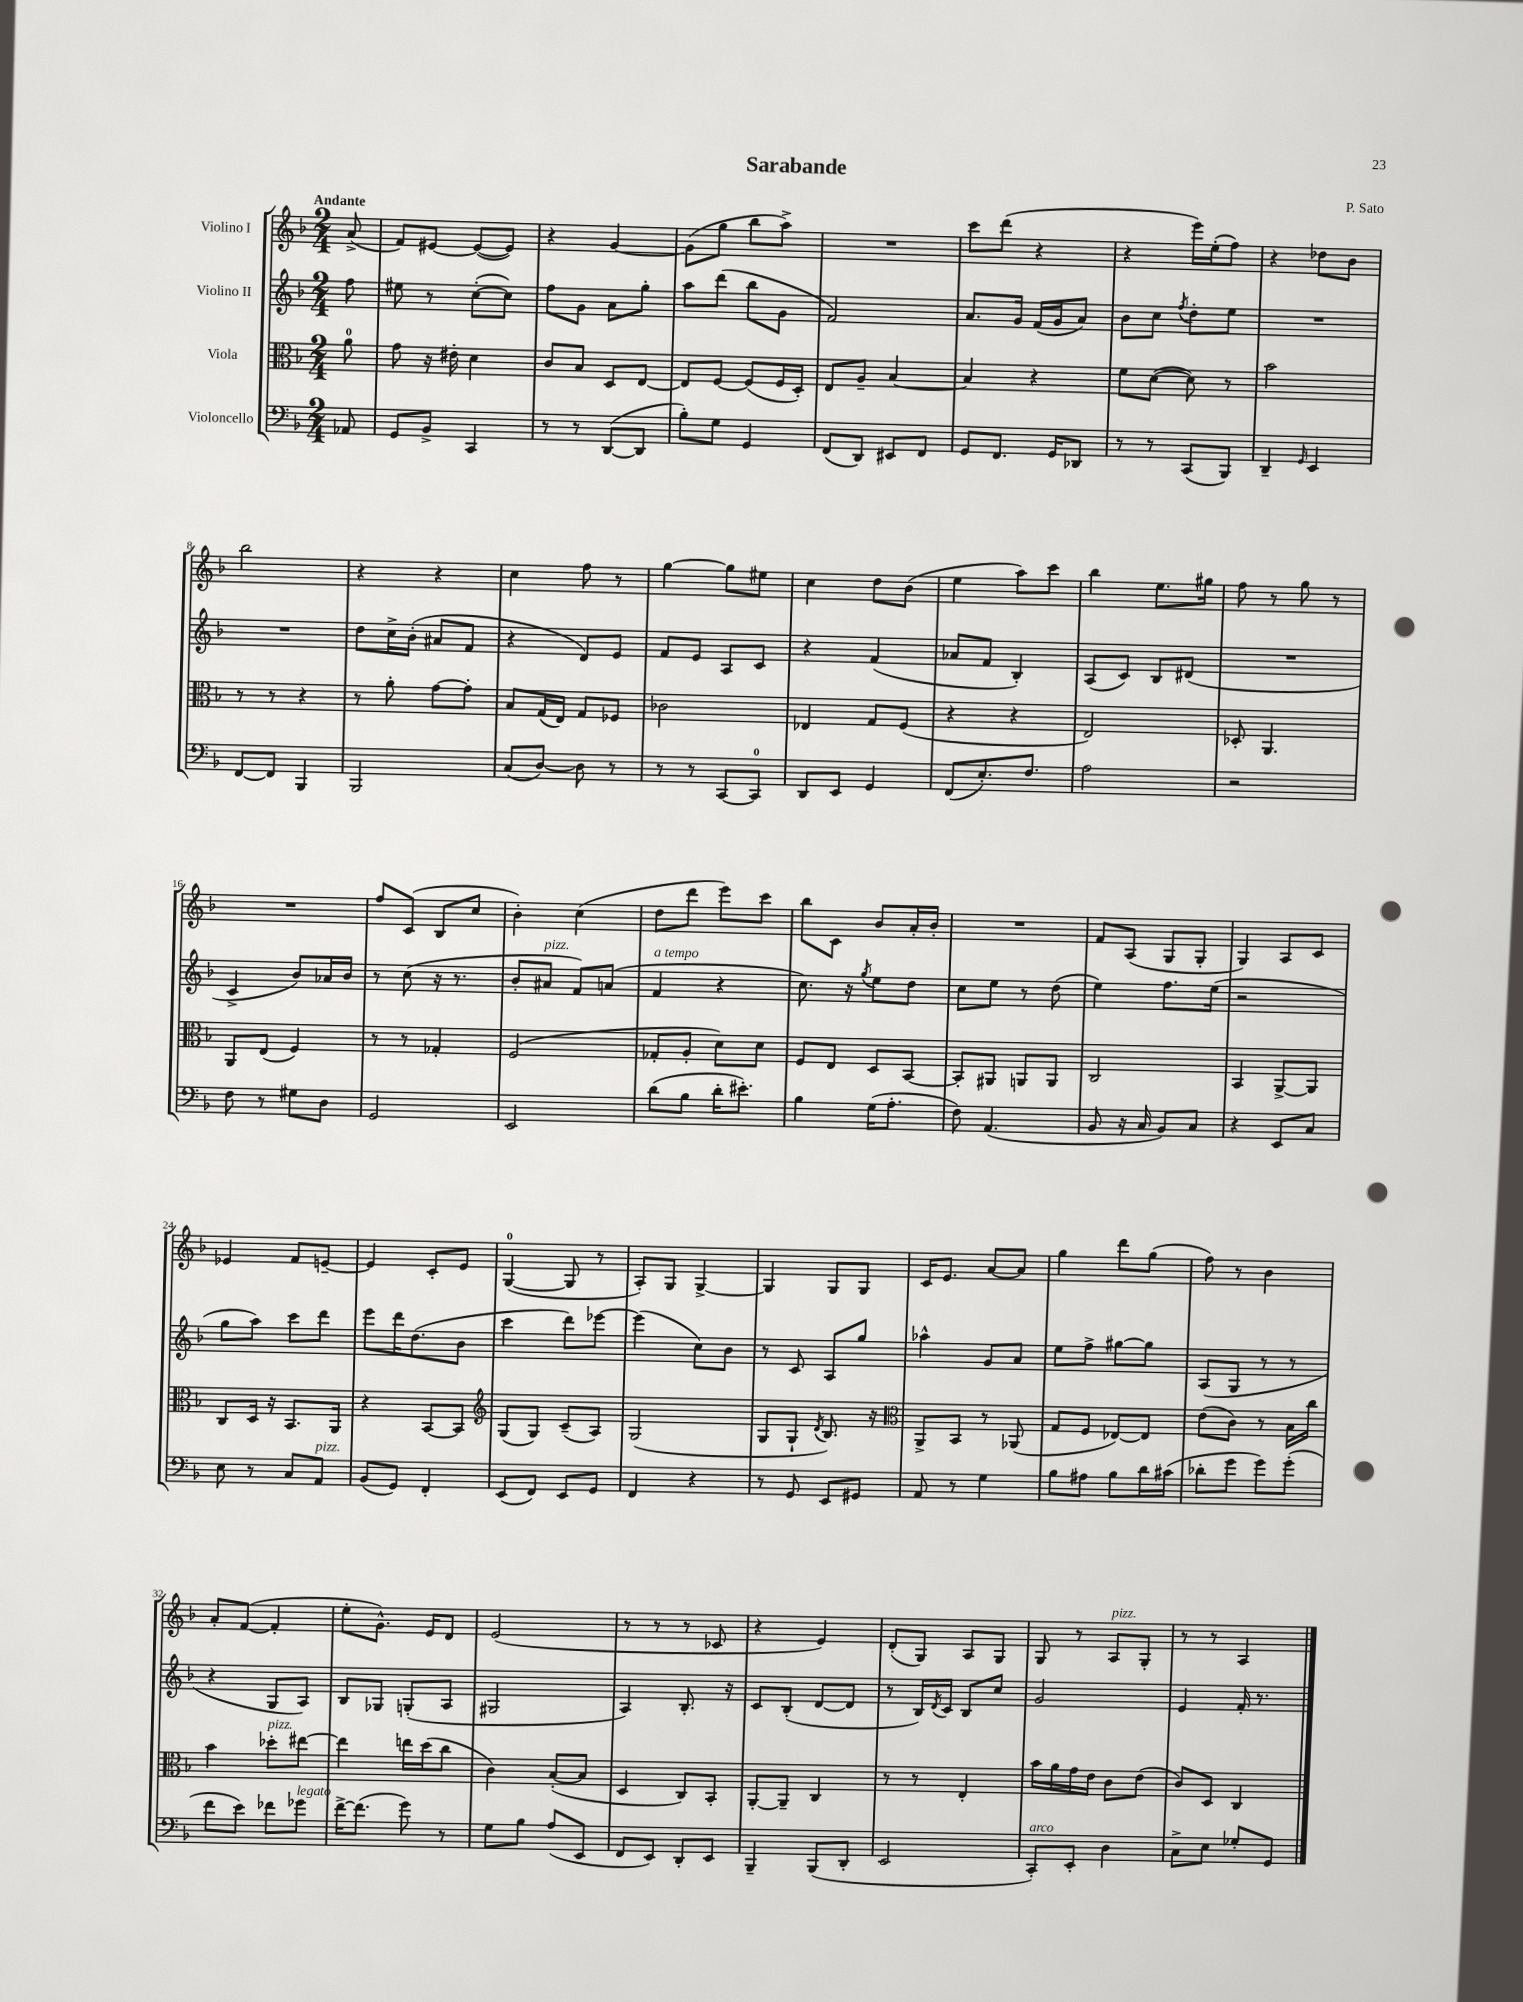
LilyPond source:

\header { title = "Sarabande" composer = "P. Sato" }
<<
\new StaffGroup <<
\new Staff = "s0" \with { instrumentName = "Violino I" } {
    \clef treble \key f \major \numericTimeSignature \time 2/4 \partial 8 \tempo "Andante"
    a'8->( |
    f'8) eis'8~ eis'8~( eis'8) |
    r4 g'4~ |
    g'8( g''8 bes''8 a''8->) |
    R2 |
    c'''8 d'''8( r4 |
    r4 e'''16) e''16-.( f''8) |
    r4 des''8 bes'8 |
    bes''2 |
    r4 r4 |
    c''4 f''8 r8 |
    g''4~ g''8 eis''8 |
    c''4 d''8 bes'8( |
    e''4 a''8) c'''8 |
    bes''4 e''8. gis''16 |
    f''8 r8 g''8 r8 |
    R2 |
    f''8 c'8( bes8 c''8 |
    bes'4-.) c''4( |
    d''8 d'''8 e'''8) c'''8 |
    bes''8 c'8 bes'8 a'16-. bes'16-. |
    R2 |
    f'8 a8( g8 g8-. |
    g4) a8 c'8 |
    ees'4 f'8 e'8~-- |
    e'4 c'8-. e'8 |
    g4-0~( g8 r8 |
    a8-.) g8 g4~-> |
    g4 g8 g8 |
    c'16 e'8. a'8~ a'8 |
    g''4 d'''8 g''8( |
    f''8) r8 bes'4 |
    a'8-. f'8~( f'4-. |
    e''8-. g'8.-^) e'16 d'8 |
    e'2( |
    r8 r8 r8 ces'8 |
    r4 e'4) |
    d'8-.( g8) a8 g8 |
    g8 r8 a8^\markup { \italic "pizz." } g8-. |
    r8 r8 a4 \bar "|." |
}
\new Staff = "s1" \with { instrumentName = "Violino II" } {
    \clef treble \key f \major \numericTimeSignature \time 2/4 \partial 8
    f''8 |
    eis''8 r8 c''8~-.( c''8) |
    f''8 g'8 a'8 g''8-. |
    a''8 d'''8( bes''8 g'8 |
    f'2) |
    a'8. g'16 f'16( g'16 a'8) |
    bes'8 c''8 \acciaccatura { f''8 } d''8-. e''8 |
    R2 |
    R2 |
    d''8 c''16-> bes'16-.( ais'8 f'8 |
    r4 d'8) e'8 |
    f'8 e'8 a8 c'8 |
    r4 f'4( |
    aes'8 f'8 bes4-.) |
    a8( c'8) bes8 dis'8( |
    R2 |
    c'4-> bes'8) aes'16 bes'16 |
    r8 c''8( r16 r8. |
    bes'8-. ais'8^\markup { \italic "pizz." } f'8) a'8( |
    f'4^\markup { \italic "a tempo" } r4 |
    c''8.) r16 \acciaccatura { g''8 } e''8 d''8 |
    c''8 e''8 r8 d''8( |
    e''4) f''8. e''16( |
    r2 |
    g''8 a''8) c'''8 d'''8 |
    e'''8 d'''16 d''8.( bes'8 |
    c'''4 d'''8) ees'''8~ |
    ees'''4( c''8) bes'8 |
    r8 c'8 a8 g''8 |
    aes''4-^ g'8 a'8 |
    e''8 f''8-> gis''8~ gis''8 |
    a8( g8 r8 r8 |
    r4 g8 a8) |
    bes8 ges8 g8-.( a8 |
    gis2 |
    a4) bes8.-. r16 |
    c'8 bes8-.( d'8~ d'8 |
    r8 bes16) \acciaccatura { d'8 } c'16 bes8 c''8 |
    g'2 |
    e'4 f'16-. r8. \bar "|." |
}
\new Staff = "s2" \with { instrumentName = "Viola" } {
    \clef alto \key f \major \numericTimeSignature \time 2/4 \partial 8
    a'8-0 |
    g'8 r16 eis'16-. d'4 |
    c'8 bes8 d8 e8~ |
    e8 f8~ f8( f16 d16-.) |
    e8 a8-- bes4~ |
    bes4 r4 |
    f'8 d'8~( d'8) r8 |
    bes'2 |
    r8 r8 r4 |
    r8 a'8-. g'8~ g'8-. |
    bes8 g16( e16) g8 fes8 |
    ces'2 |
    ees4 g8 f8( |
    r4 r4 |
    e2) |
    des8-. a,4. |
    a,8 e8( f4) |
    r8 r8 ges4-. |
    f2( |
    ges8-. a8-. d'8) d'8 |
    f8 e8 d8 bes,8~ |
    bes,8-. ais,8 a,8 a,8 |
    c2 |
    bes,4 a,8~-> a,8 |
    c8 d16 r16 bes,8. a,16 |
    r4 bes,8~ bes,8 |
    \clef treble g8( g8) c'8--( a8) |
    g2( |
    g8 g8-! \acciaccatura { d'8 } bes8.) r16 |
    \clef alto a,8-> bes,8 r8 aes,8( |
    g8 f8 ees8~) ees8 |
    e'8( c'8) r8 bes16 c''16 |
    bes'4 des''8-.^\markup { \italic "pizz." } eis''8~ |
    eis''4 e''16 d''16( c''8 |
    c'4) bes8~-.( bes8 |
    d4 c8) bes,8-. |
    a,8~-. a,8-- c4 |
    r8 r8 e4-. |
    bes'16 a'16 g'16 e'16 c'8 e'8( |
    c'8) d8 c4 \bar "|." |
}
\new Staff = "s3" \with { instrumentName = "Violoncello" } {
    \clef bass \key f \major \numericTimeSignature \time 2/4 \partial 8
    aes,8 |
    g,8 bes,8-> c,4 |
    r8 r8 d,8~( d,8 |
    bes8-.) g8 g,4 |
    f,8( d,8) eis,8 f,8 |
    g,8 f,8. g,16 des,8 |
    r8 r8 c,8( bes,,8) |
    d,4-- \grace { g,16 } e,4 |
    f,8~ f,8 bes,,4 |
    bes,,2 |
    c8( d8~) d8 r8 |
    r8 r8 c,8~ c,8-0 |
    d,8 e,8 g,4 |
    f,8( e8.-.) f8. |
    a2 |
    r2 |
    f8 r8 gis8 d8 |
    g,2 |
    e,2 |
    d'8( bes8 d'16-. eis'8.-.) |
    bes4 g16( a8.-. |
    f8) a,4.( |
    bes,8 r16 c16 bes,8) c8 |
    r4 e,8 c8 |
    e8 r8 c8 a,8^\markup { \italic "pizz." } |
    bes,8( g,8) f,4-. |
    e,8( f,8) e,8 g,8 |
    f,4 r4 |
    r8 g,8 e,8 gis,8 |
    a,8 r8 g4 |
    bes8 ais8 bes8 d'16 cis'16( |
    des'8-. g'8 g'8) g'8-.( |
    f'8 e'8) fes'8 ges'8^\markup { \italic "legato" } |
    f'16~-> f'8.( g'8) r8 |
    g8 bes8 a8( e,8 |
    f,8 e,8) d,8-. e,8 |
    bes,,4-- bes,,8( d,8-. |
    e,2 |
    c,8-.^\markup { \italic "arco" }) e,8-. d4 |
    c8-> e8 ges8-. g,8 \bar "|." |
}
>>
>>
